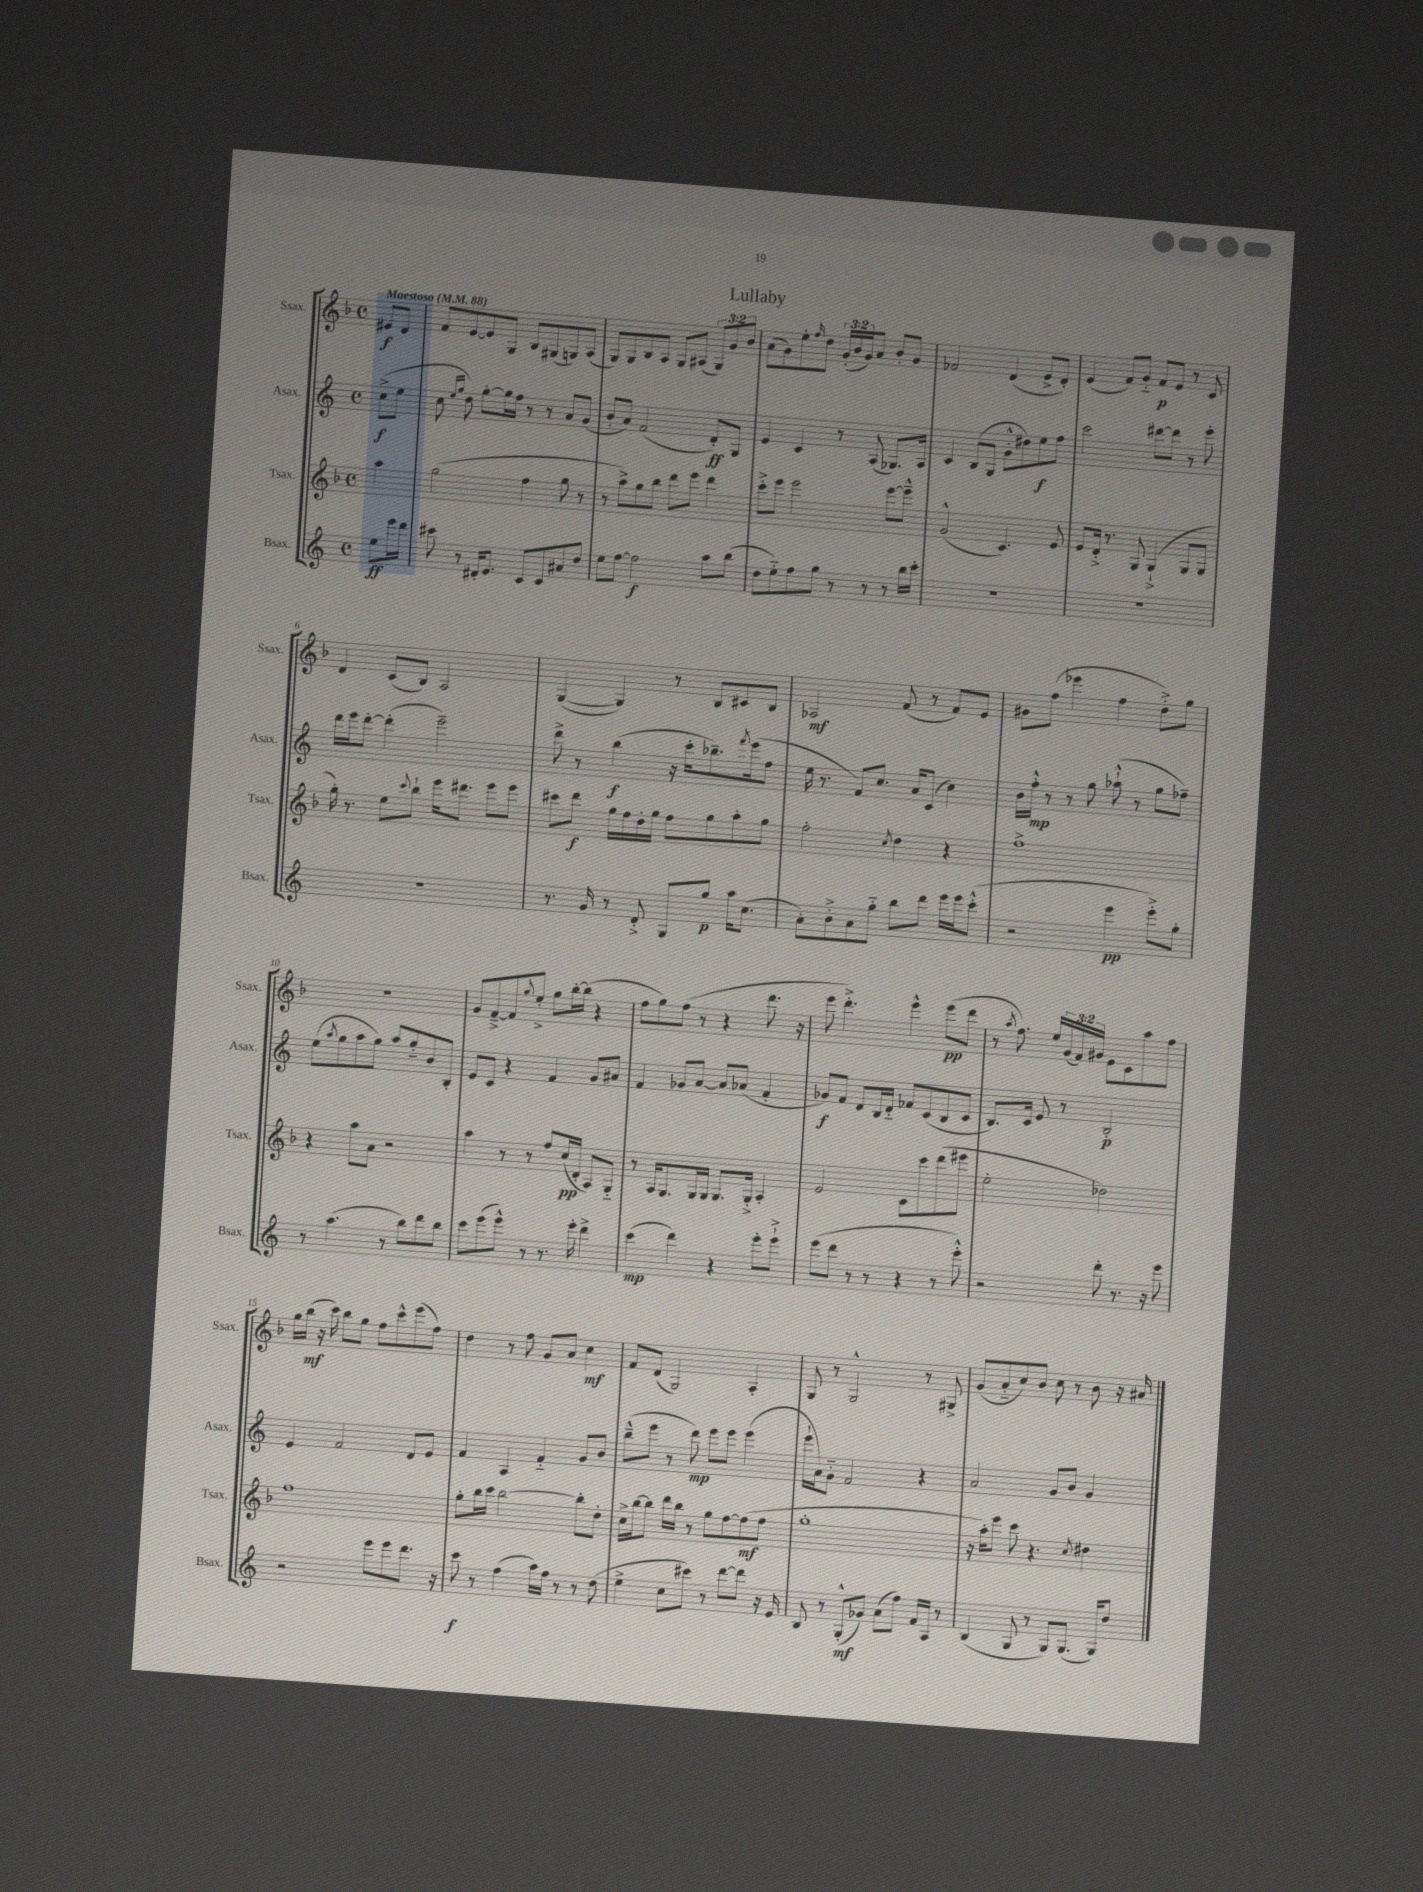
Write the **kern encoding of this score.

**kern	**kern	**kern	**kern
*staff4	*staff3	*staff2	*staff1
*clefG2	*clefG2	*clefG2	*clefG2
*k[]	*k[b-]	*k[]	*k[b-]
*M4/4	*M4/4	*M4/4	*M4/4
*met(c)	*met(c)	*met(c)	*met(c)
*MM88	*MM88	*MM88	*MM88
8ee	4aa	(8cc^	8e#
16eee	.	8ee	8d
16ddd	.	.	.
=	=	=	=
8ccc#	(2gg	8cc	8f
.	.	16qqee	.
.	.	16qqgg	.
8r	.	8dd)	[8e
16d#'	.	[8gg'	8e]
8.e	.	.	.
.	.	16gg]	8G
.	.	16ff	.
8c	4ff	8r	8B-
8c	.	8r	(8G#
8a#	8gg	8a	8G)
8dd	8r	(8g	(8A
=	=	=	=
8ee	8r	8b'	8G)
[8ff	8aa^)	8a)	8G
2ff]	8gg	(2f	8B-
.	8bb-	.	8A
.	8ddd	.	8G
.	8eee	.	(8A#
8aa	4ddd	8d')	12G)
.	.	.	12g
(8bb	.	8G	.
.	.	.	12b-
=	=	=	=
8dd	8ccc'^	4e	(8a
8ee'~)	8eee	.	8g)
8ff	2eee	4c	8ee'
.	.	.	16qqff
8gg	.	.	8dd
8r	.	8r	(24g'
.	.	.	24b-
.	.	.	24g)
8r	.	(8A	8a
8r	[8eee	8.G-)	8b-'
16bb	8eee~^^]	.	8g
16ccc'	.	16A	.
=	=	=	=
1r	(2g^^	4c	2f-
.	.	(8B	.
.	.	8G	.
.	4.c)	8g'^^	(4d
.	.	8dd#)	.
.	.	8ee	8e^
.	8e	8ff	8d')
=	=	=	=
1r	8e	2ccc	(4e
.	16d'^	.	.
.	8.r	.	.
.	.	.	8f)
.	8G	.	8g'~
.	(4G`^	[8ddd#	8f
.	.	8ddd#]	8e
.	8G	8r	8r
.	8G	8eee'	8c
=	=	=	=
1r	16gg')	16ddd	4d
.	8.r	16eee	.
.	.	[8ddd'	.
.	8ee	(4ddd']	(8c
.	8qqccc	.	.
.	8bb-`	.	8B-)
.	16eee	2eee~)	2A
.	8.ddd#	.	.
.	8eee	.	.
.	8eee	.	.
=	=	=	=
8.r	8ccc#	8ddd^	([4G
.	8ddd	8r	.
16g	.	.	.
8r	16gg	(4bb	4G])
.	16ff	.	.
8d'^	16dd'	.	.
.	16gg	.	.
8G	8ff	16r	8r
.	.	16ccc'	.
8gg	8gg	8.bb-~)	8B-
16aa	8aa'	.	8c#
.	.	8qfff	.
(8.cc	.	(16eee	.
.	8gg	8ff	8B-
=	=	=	=
8a')	2ff'	16ee	2A-
.	.	8.r	.
8b'^	.	.	.
8a	.	8f)	.
8gg'~	.	8.cc	.
.	8qcc	.	.
8bb	4dd	.	(8f
.	.	16a	.
8ddd	.	(8c	8r
16eee	4r	4cc)	8f)
16eee	.	.	.
(8ccc'^^	.	.	8e
=	=	=	=
2r	1ff^	16b	8g#
.	.	16ff'^^	.
.	.	8r	(8ff
.	.	8r	4eee-
.	.	8gg	.
4eee	.	(8aa-`^^	4ff
.	.	8r	.
8eee'^)	.	8gg	8dd'^)
8gg'	.	8ff-~)	8gg
=	=	=	=
8r	4r	(8ee	1r
.	.	8qaa	.
(4.aa	.	8gg	.
.	8aa	8aa	.
.	8a	8gg)	.
8r	2r	8aa	.
8bb)	.	8gg'~	.
8ddd	.	8b	.
8bb	.	8B'	.
=	=	=	=
8ccc	4aa	8e	8g
(8eee	.	8c	[8f~^
8eee^^)	8r	4r	8f]
.	.	.	8qqgg
8r	8r	.	8ee'^
8.r	8ff	4f	8gg
.	(16cc	.	[16bb-'
16eee'	16d'	.	(16bb-]
4ddd^	8A)	8g	4r
.	8G'~	8a#	.
=	=	=	=
(4ccc	8r	4f	8ff
.	16A	.	8gg)
.	8.G	.	.
4ddd)	.	8g-	(8ff
.	16G	[8a	8r
.	16G	.	.
4r	8.G	8a]	4r
.	.	(8a-	.
.	16G'^	.	.
8eee'	4A'	4f'	8.ddd
8eee`^	.	.	.
.	.	.	16r
=	=	=	=
(8eee	2e	8g-)	8eee
8ddd	.	8f	4.ddd'^)
8r	.	8d	.
8r	.	16B	.
.	.	16d'~	.
4r	8c	8f-	4eee^^
.	8ccc	(8c	.
8r	(8ddd	8B	(8eee
8eee'^^)	8eee#	8c	8ddd
=	=	=	=
2r	2ee'	8.B)	8r
.	.	.	8qaa
.	.	.	8.ff)
.	.	16c	.
.	.	8e	.
.	.	.	16ee
.	.	8r	(24g
.	.	.	24f)
.	.	.	24g#
8ddd'	2dd-)	2B'	8e
8.r	.	.	8c
.	.	.	8aa
16r	.	.	.
8eee	.	.	8ff
=	=	=	=
2r	1ff	4e	16gg
.	.	.	(16bb-
.	.	.	16r
.	.	.	16ccc)
.	.	2f	8bb-
.	.	.	8gg
8eee	.	.	8ff
8eee	.	.	8ccc^^
8.ddd	.	8d	(8eee
.	.	8e	8ff)
16r	.	.	.
=	=	=	=
8ccc	8gg'	4f	4dd
8r	16bb-	.	.
.	16ccc	.	.
(4ff	[2bb-	4A	8r
.	.	.	8ff
16aa)	.	4f'~	8g
16ff	.	.	.
8r	.	.	8a
8r	8bb-']	8g	4cc
(8dd	8dd'	8b	.
=	=	=	=
4ee^	16cc^	(8bb~^^	8f
.	[16bb-	.	.
.	8bb-]	8eee	(8d
8cc	16ddd	8r	2G)
.	16bb-	.	.
8ccc#)	8r	8ddd)	.
8r	8gg	8eee	.
[8ddd	[8ff	8eee	.
8ddd]	(8ff]	(4eee	4A'
16r	8ff	.	.
16e	.	.	.
=	=	=	=
8B	1gg'	16eee`	8G
.	.	16a)	.
8r	.	8g'~	8r
(8G'^^	.	2f	2G^^
8g-)	.	.	.
(8a	.	.	.
8ff)	.	.	.
16f	.	4r	8r
16A	.	.	.
8r	.	.	8G#^
=	=	=	=
(4B	16r	2a	(8g
.	16aa')	.	.
.	8eee	.	8a'~
8G	8ccc	.	8cc)
8r	4.r	.	8b-
8G)	.	8g	8cc
(8.G	.	8b	8r
.	8qcc	.	.
.	4dd#	4g	8b-
16G)	.	.	.
8dd	.	.	16r
.	.	.	16a#
==	==	==	==
*-	*-	*-	*-
